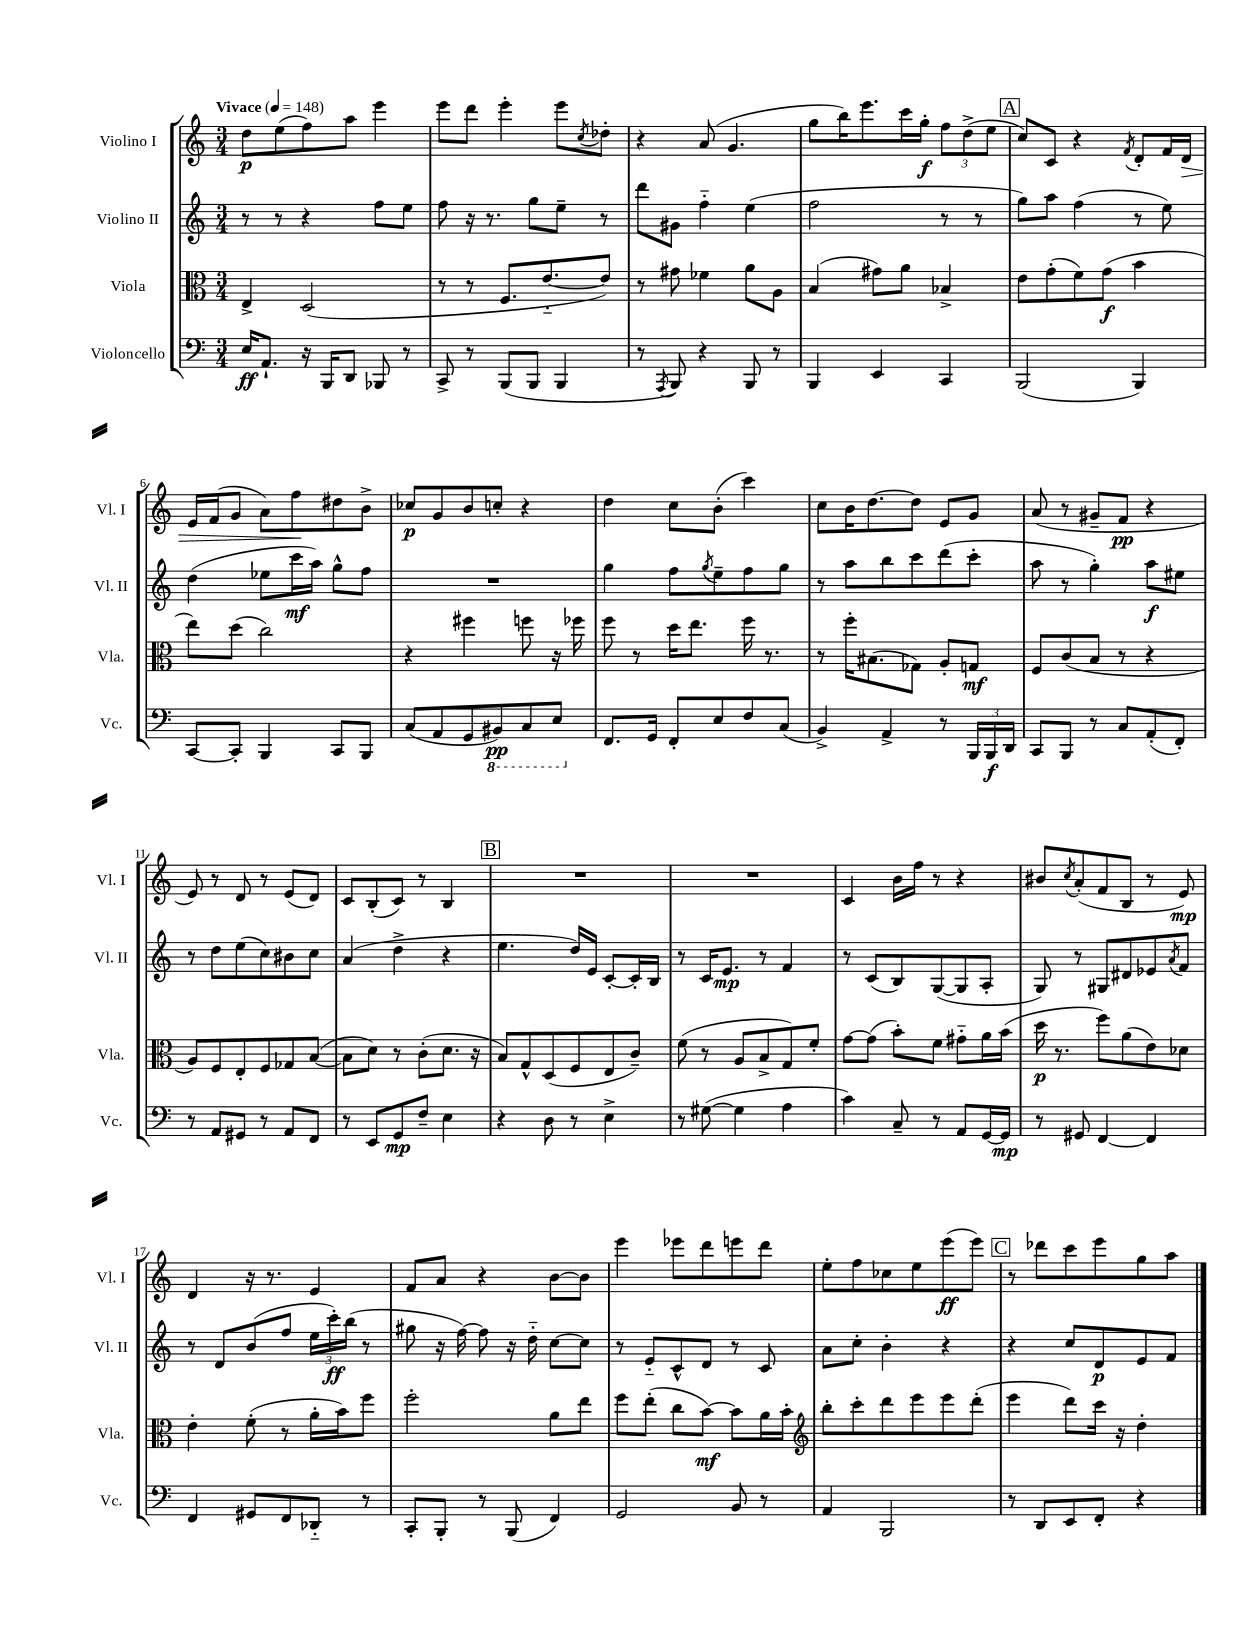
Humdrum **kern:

**kern	**kern	**kern	**kern
*staff4	*staff3	*staff2	*staff1
*clefF4	*clefC3	*clefG2	*clefG2
*k[]	*k[]	*k[]	*k[]
*M3/4	*M3/4	*M3/4	*M3/4
*MM148	*MM148	*MM148	*MM148
16E	4E^	8r	8dd
8.AA`	.	.	.
.	.	8r	(8ee
16r	(2D	4r	8ff)
16BBB	.	.	.
8DD	.	.	8aa
8BBB-	.	8ff	4eee
8r	.	8ee	.
=	=	=	=
8CC^	8r	8ff	8eee
8r	8r	16r	8ddd
.	.	8.r	.
(8BBB	8.F	.	4eee'
8BBB	.	8gg	.
.	[8.e'~	.	.
4BBB	.	8ee~	8eee
.	.	.	8qcc
.	8e])	8r	8dd-'
=	=	=	=
8r	8r	8ddd	4r
8qAAA	.	.	.
8BBB)	8g#	8g#	.
4r	4f-	4ff'~	(8a
.	.	.	4.g
8BBB	8a	(4ee	.
8r	8A	.	.
=	=	=	=
4BBB	(4B	2ff	8gg
.	.	.	16bb)
.	.	.	8.eee
4EE	8g#)	.	.
.	8a	.	16ccc
.	.	.	16gg'
4CC	4B-^	8r	12ff
.	.	.	(12dd^
.	.	8r	.
.	.	.	12ee
=	=	=	=
(2BBB	8e	8gg)	8cc)
.	(8g'	8aa	8c
.	8f)	(4ff	4r
.	(8g	.	.
.	.	.	8qf
4BBB)	4b	8r	8d'
.	.	8ee)	16f
.	.	.	16d
=	=	=	=
[8CC	8ee)	(4dd	16e
.	.	.	(16f
8CC']	(8dd	.	8g
4BBB	2cc)	8ee-	8a)
.	.	16ccc	8ff
.	.	16aa)	.
8CC	.	8gg^^	8dd#
8BBB	.	8ff	8b^
=	=	=	=
(8C	4r	2.r	8cc-
8AA	.	.	8g
8GG	4ff#	.	8b
8BBB#)	.	.	8cc'
8CC	8ff	.	4r
8EE	16r	.	.
.	16ff-	.	.
=	=	=	=
8.FF	8ff	4gg	4dd
.	8r	.	.
16GG	.	.	.
8FF'	16dd	8ff	8cc
.	8.ee	.	.
.	.	8qgg	.
8E	.	8ee~	(8b'
8F	16ff	8ff	4ccc)
.	8.r	.	.
(8C	.	8gg	.
=	=	=	=
4BB^)	8r	8r	8cc
.	16ff'	8aa	16b
.	(8.B#	.	[8.dd
4AA^	.	8bb	.
.	8G-)	8ccc	8dd]
8r	8A'	(8ddd	8e
24BBB	8G	8ccc'	8g
24BBB	.	.	.
24DD	.	.	.
=	=	=	=
8CC	8F	8aa	(8a
8BBB	(8c	8r	8r
8r	8B	4gg')	8g#~
8C	8r	.	8f
(8AA'	4r	8aa	4r
8FF')	.	8ee#	.
=	=	=	=
8r	8A)	8r	8e)
8AA	8F	8dd	8r
8GG#	8E'	(8ee	8d
8r	8F	8cc)	8r
8AA	8G-	8b#	(8e
8FF	([8B	8cc	8d)
=	=	=	=
8r	8B]	(4a	8c
8EE	8d)	.	(8B'
8GG	8r	4dd^	8c)
8F~	(8c'	.	8r
4E	8.d	4r	4B
.	16r	.	.
=	=	=	=
4r	8B)	4.ee	2.r
.	8G^^	.	.
8D	(8D	.	.
8r	8F	16dd)	.
.	.	16e	.
4E^	8E	[8c'	.
.	8c~)	16c']	.
.	.	16B	.
=	=	=	=
8r	(8f	8r	2.r
([8G#	8r	16c	.
.	.	8.e	.
4G#]	8A	.	.
.	8B^	8r	.
4A	8G)	4f	.
.	8f'	.	.
=	=	=	=
4c)	[8g	8r	4c
.	(8g]	(8c	.
8C~	8b')	8B)	16b
.	.	.	16ff
8r	8f	([8G	8r
8AA	8g#'~	8G]	4r
[16GG	16a	8A'	.
16GG]	(16b	.	.
=	=	=	=
8r	16dd	8G)	8b#
.	8.r	.	.
.	.	.	8qcc
8GG#	.	8r	(8a'
[4FF	8ff)	8G#	8f
.	(8a	8d#	8B
4FF]	8e)	8e-	8r
.	.	8qa	.
.	8d-	8f	8e)
=	=	=	=
4FF	4e'	8r	4d
.	.	8d	.
8GG#	(8f'	(8b	16r
.	.	.	8.r
8FF	8r	8ff	.
8DD-'~	16a'	24ee	4e
.	.	24ccc')	.
.	16b)	.	.
.	.	(24bb	.
8r	8ff	8r	.
=	=	=	=
8CC'	2ff'	8gg#	8f
8BBB'	.	16r	8a
.	.	[16ff)	.
8r	.	8ff]	4r
(8BBB	.	16r	.
.	.	16dd'~	.
4FF)	8a	[8cc	[8b
.	8ee	8cc]	8b]
=	=	=	=
2GG	8ff	8r	4eee
.	(8ee'	8e'~	.
.	8cc	8c^^	8eee-
.	[8b)	8d	8ddd
8BB	8b]	8r	8eee
8r	16a	8c	8ddd
.	16b'	.	.
=	=	=	=
*	*clefG2	*	*
4AA	8bb'	8a	8ee'
.	8ccc'	8cc'	8ff
2BBB	8ddd	4b'	8cc-
.	8eee	.	8ee
.	8eee	4r	(8eee
.	(8ddd'	.	8eee)
=	=	=	=
8r	4eee	4r	8r
8DD	.	.	8ddd-
8EE	8ddd)	8cc	8ccc
8FF'	16ccc	8d	8eee
.	16r	.	.
4r	4dd'	8e	8gg
.	.	8f	8aa
==	==	==	==
*-	*-	*-	*-
